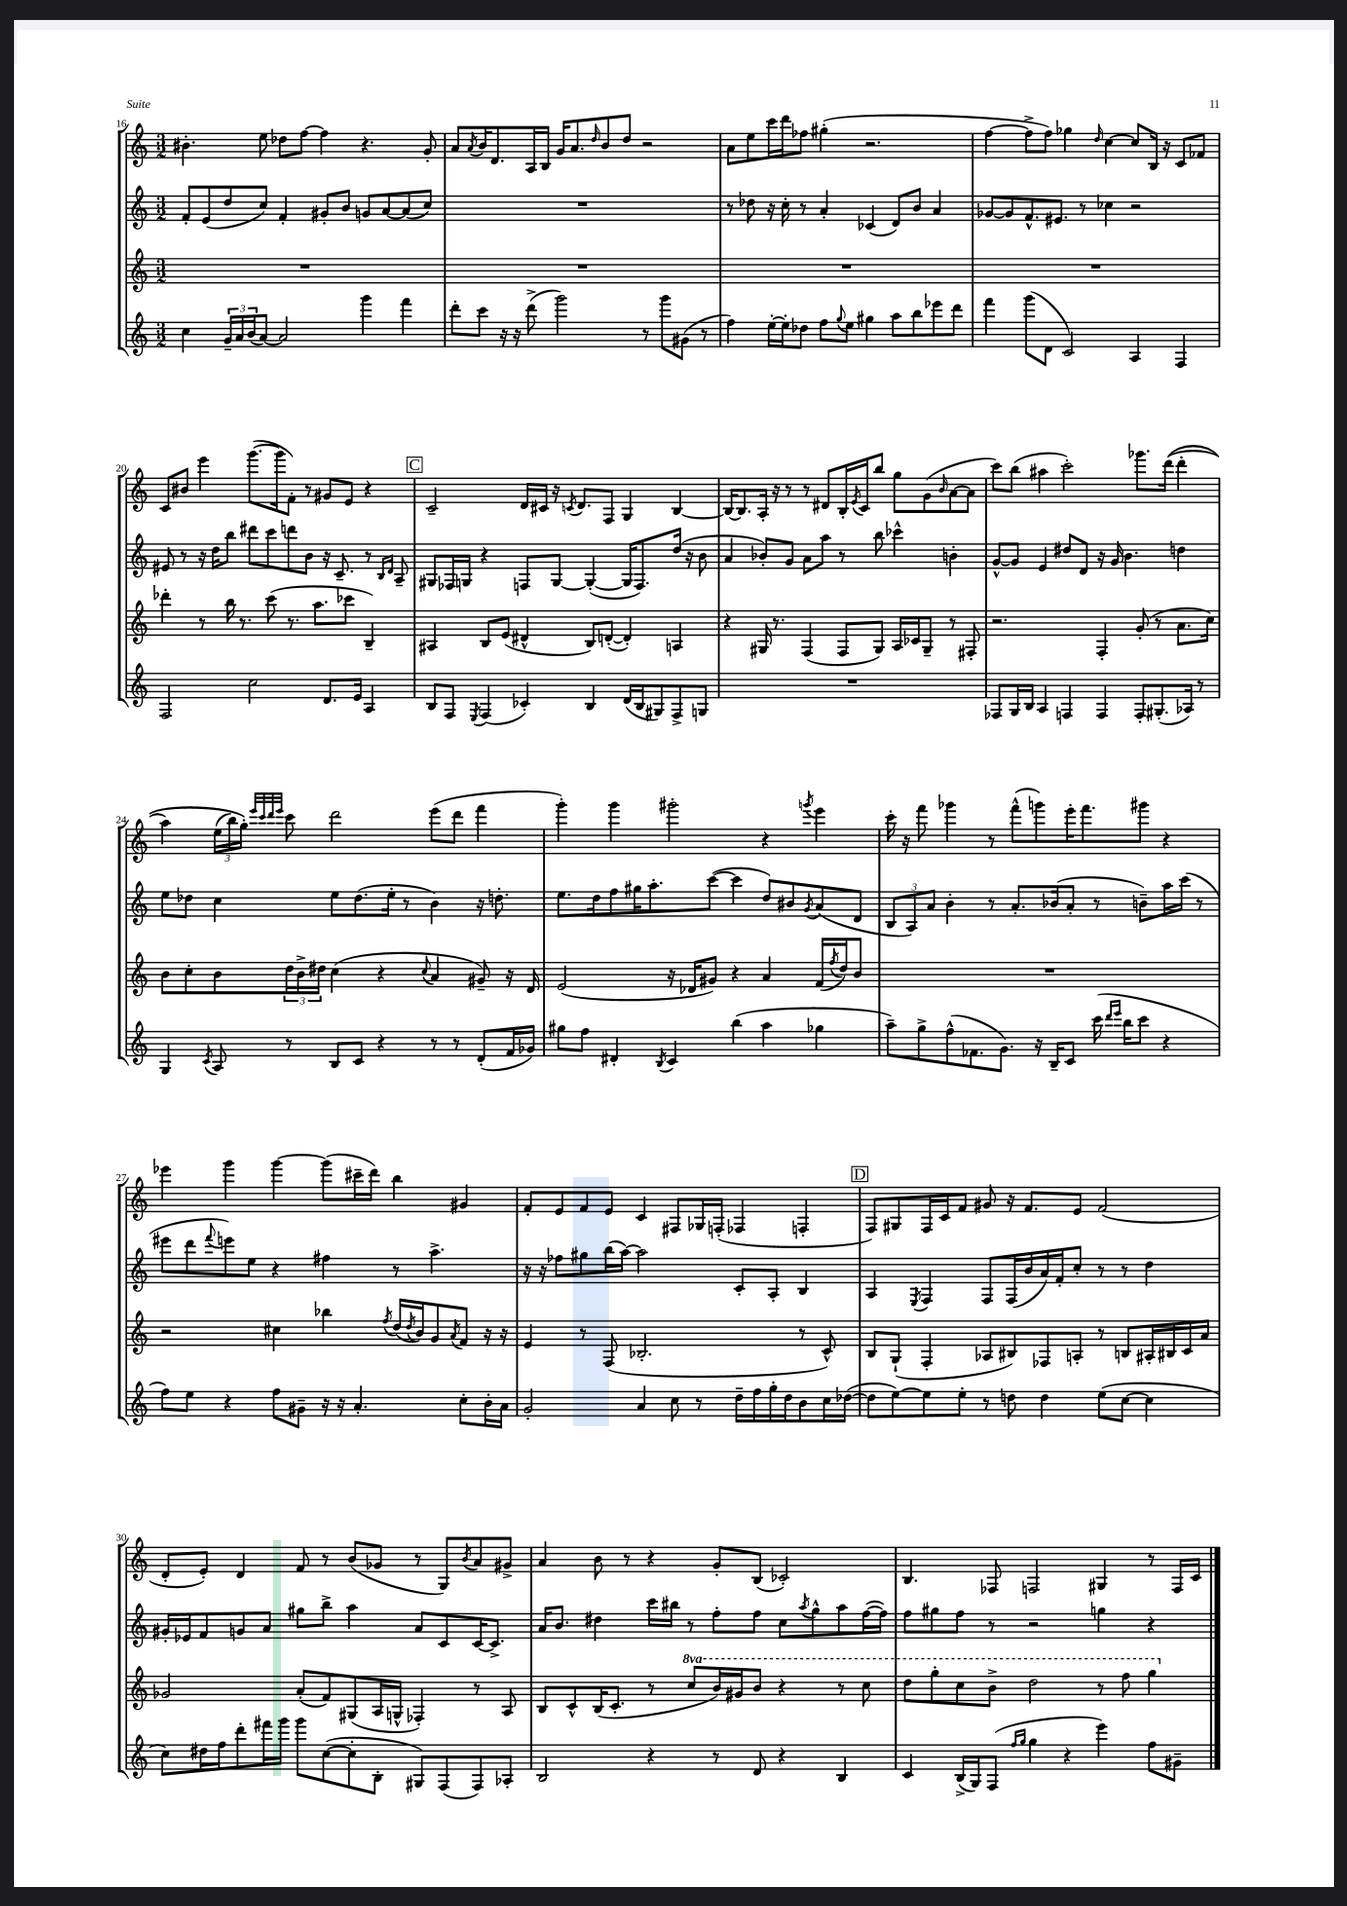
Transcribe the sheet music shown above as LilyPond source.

<<
\new StaffGroup <<
\new Staff = "s0" {
    \clef treble \key c \major \numericTimeSignature \time 3/2
    bis'4.-. e''8 des''8 f''8~ f''4 r4. g'8-. |
    a'8 \acciaccatura { a'8 } b'16 d'8. a16 b16 g'16 a'8. \grace { d''16 } b'8 d''8 r2 |
    a'8 e''8 c'''16 d'''16 fes''8 gis''4-.( r2. |
    f''4~ f''8-> f''8) ges''4 \grace { d''16 } c''4~ c''8 b16 r16 c'8 fes'8 |
    c'8 bis'8 e'''4 g'''8.~( g'''16 f'8-.) r8 gis'8 e'8 r4 |
    \mark \markup { \box "C" } c'2-- d'16 cis'16 r16 \acciaccatura { c'8 } d'8. f8 g4 b4~ |
    b16~ b8. a16-. r16 r8 r8 dis'8 b16-. \acciaccatura { e'8 } c'16 b''8 g''8 g'8( \grace { b'16 } a'8~ a'8 |
    c'''8) b''8( ais''4 c'''2-.) ges'''8. d'''16(\( d'''4-. |
    a''4) \tuplet 3/2 { e''16( b''16) g''16-.\) } \grace { e'''32 c'''32 d'''32 e'''32 } c'''8 d'''2 e'''8( d'''8 f'''4 |
    g'''4-.) g'''4 gis'''2-. r4 \acciaccatura { g'''8 } e'''4 |
    c'''16-. r16 f'''8 ges'''4 r8 f'''8-^( g'''8) e'''16-. f'''8. gis'''8 r4 |
    ees'''4 g'''4 g'''4~ g'''8( cis'''16-- d'''16) b''4 gis'4 |
    f'8-. e'8 f'8 e'8 c'4 fis8 ges16 f16-.( fes4 f4-. |
    \mark \markup { \box "D" } f8) gis8 f16 c'16 f'8 gis'8 r16 f'8. e'8 f'2( |
    d'8-. e'8-.) d'4 f'8 r8 b'8( ges'8 r8 g8) \acciaccatura { b'8 } a'8 gis'8-> |
    a'4 b'8 r8 r4 g'8-. b8( ces'2-.) |
    b4. fes8 f2 gis4 r8 f16 c'16 \bar "|." |
}
\new Staff = "s1" {
    \clef treble \key c \major \numericTimeSignature \time 3/2
    f'8-. e'8( d''8 c''8) f'4-. gis'8-. b'8 g'8 a'8~ a'8( c''8) |
    R1. |
    r8 des''8 r16 c''16-. r8 a'4-. ces'4( d'8) b'8 a'4 |
    ges'8~ ges'8 f'8.-^ eis'8. r8 ces''4 r2 |
    eis'8 r8 r16 d''16 b''8 dis'''8 c'''8 d'''8 b'8 r16 c'8.-- r8 \grace { b16 d'16 } a8-- |
    \mark \markup { \box "C" } gis8 fes16 g16 r4 f8 g8~ g4~-.( g16 f8.) d''16( r16 b'8 |
    a'4 bes'8-.) g'8 a'8 a''8 r8 b''8 ces'''4-^ b'4-. |
    g'8~-^ g'8 e'4 dis''8 d'8 r16 g'16 b'4. d''4 |
    e''8 des''8 c''4 e''8 des''8.( e''16-. r8 b'4) r16 d''8.-. |
    e''8. d''16 f''8 gis''16 a''8.-. c'''8~( c'''4 d''8) bis'8 \acciaccatura { g'8 } a'8( d'8 |
    \tuplet 3/2 { b8 a8) a'8 } b'4-. r8 a'8.-. bes'16( a'8-. r8 b'8--) a''16 c'''16( r8 |
    eis'''8 d'''8 \appoggiatura { f'''8 } e'''8) e''8 r4 fis''4 r8 a''4.-> |
    r16 r16 fes''8 gis''8 b''16( a''16~) a''2 c'8-. a8-. b4 |
    \mark \markup { \box "D" } a4 \acciaccatura { e8 } f4 f8 f16( b'16 a'16) f'16-. c''8-. r8 r8 d''4 |
    gis'16-. ees'16 f'8 g'8 a'8 gis''8 b''8-> a''4 a'8 c'8 c'16~ c'8.-> |
    a'16 b'8. dis''4 c'''16 bis''16 r8 f''8-. f''8 c''8 \acciaccatura { a''8 } g''8-^ a''8 f''16~( f''16) |
    f''8 gis''8 f''8 r8 r2 g''4 r4 \bar "|." |
}
\new Staff = "s2" {
    \clef treble \key c \major \numericTimeSignature \time 3/2 \set Staff.ottavationMarkups = #ottavation-simple-ordinals
    R1. |
    R1. |
    R1. |
    R1. |
    des'''4-. r8 b''16 r8. c'''8( r8. a''8. ces'''8 b4--) |
    \mark \markup { \box "C" } ais4 b8 e'8( dis'4-^ b8) d'8~-.( d'4-.) a4 |
    r4 gis16 r8. f4( f8 gis8) a16 ces'16 gis8-- r8 fis8-. |
    r2. f4-. g'8-.( r8 a'8. c''16) |
    b'8 c''8-. b'8 \tuplet 3/2 { d''16 b'16-> dis''16 } c''4( r4 \appoggiatura { c''8 } a'4 gis'8--) r16 d'16 |
    e'2( r16 des'16 gis'8) r4 a'4 f'16( \acciaccatura { f''8 } d''16) b'8 |
    R1. |
    r2 cis''4 bes''4 \acciaccatura { f''8 } d''16( \acciaccatura { d''8 } b'16) g'8 \acciaccatura { a'8 } f'8 r16 r16 |
    e'4 r8 f8( bes2.-. r8 c'8-^) |
    \mark \markup { \box "D" } b8 g8-!( f4-. aes8 bis8) fes8 a8-. r8 b8 ais16-. bis16 c'16 a'16 |
    ges'2 a'8-.( f'8) gis8( a16 g16-^ fes4-.) r8 a8 |
    b8 c'8-^ b16( c'8.-. r8 \ottava #1 c'''8 b''16) gis''16 b''8 r4 r8 c'''8 |
    d'''8 g'''8-. c'''8 b''8-> d'''2 r8 f'''8 g'''4 \ottava #0 \bar "|." |
}
\new Staff = "s3" {
    \clef treble \key c \major \numericTimeSignature \time 3/2
    c''4 \tuplet 3/2 { g'16-- a'16 b'16( } a'8~) a'2 g'''4 f'''4 |
    d'''8-. c'''8 r16 r16 d'''8->( g'''2) r8 g'''8 gis'8( r8 |
    f''4) e''16~-. e''16-. des''8 f''8 \appoggiatura { g''8 } e''8 gis''4 a''8 b''8 ees'''8 d'''8 |
    f'''4 g'''8( d'8 c'2) a4 f4 |
    f2 c''2 d'8. e'16 a4 |
    \mark \markup { \box "C" } b8 f8 \acciaccatura { e8 } f4( ces'4-.) b4 d'16( b16 gis8) f8-> g8 |
    R1. |
    fes8 g16 b16 a4 f4 f4 f8-. gis8.-.( aes16) r8 |
    g4 \acciaccatura { c'8 } a8 r8 b8 c'8 r4 r8 r8 d'8-.( f'16 ges'16) |
    gis''8 f''8 dis'4-. \acciaccatura { b8 } c'4 b''4( a''4 ges''4 |
    a''8--) g''8-> f''8-^( fes'8. g'8.) r16 b16-- c'8 c'''16( \grace { d'''16 e'''16 } b''16 c'''8 r4 |
    f''8) e''8 r4 f''8 gis'8-- r16 r16 a'4.-. c''8-. b'16-. a'16 |
    g'2-. a'4 c''8 r8 d''16-- f''16 g''16-. d''16 b'8 c''16 des''16~( |
    \mark \markup { \box "D" } des''8 e''8~) e''8 e''8-. r8 d''8 d''4 e''8( c''8~ c''4 |
    c''8) dis''16 f''16 d'''8-. fis'''16 g'''16 g'''8 c''8~( c''8-. b8-. gis8) f8( f8) aes8-. |
    b2 r4 r8 d'8 r4 b4 |
    c'4 b16->( g16) f8( \grace { f''16 g''16 } g''4 r4 e'''4) f''8 gis'8-- \bar "|." |
}
>>
>>
\layout { \context { \Score currentBarNumber = #16 } }
